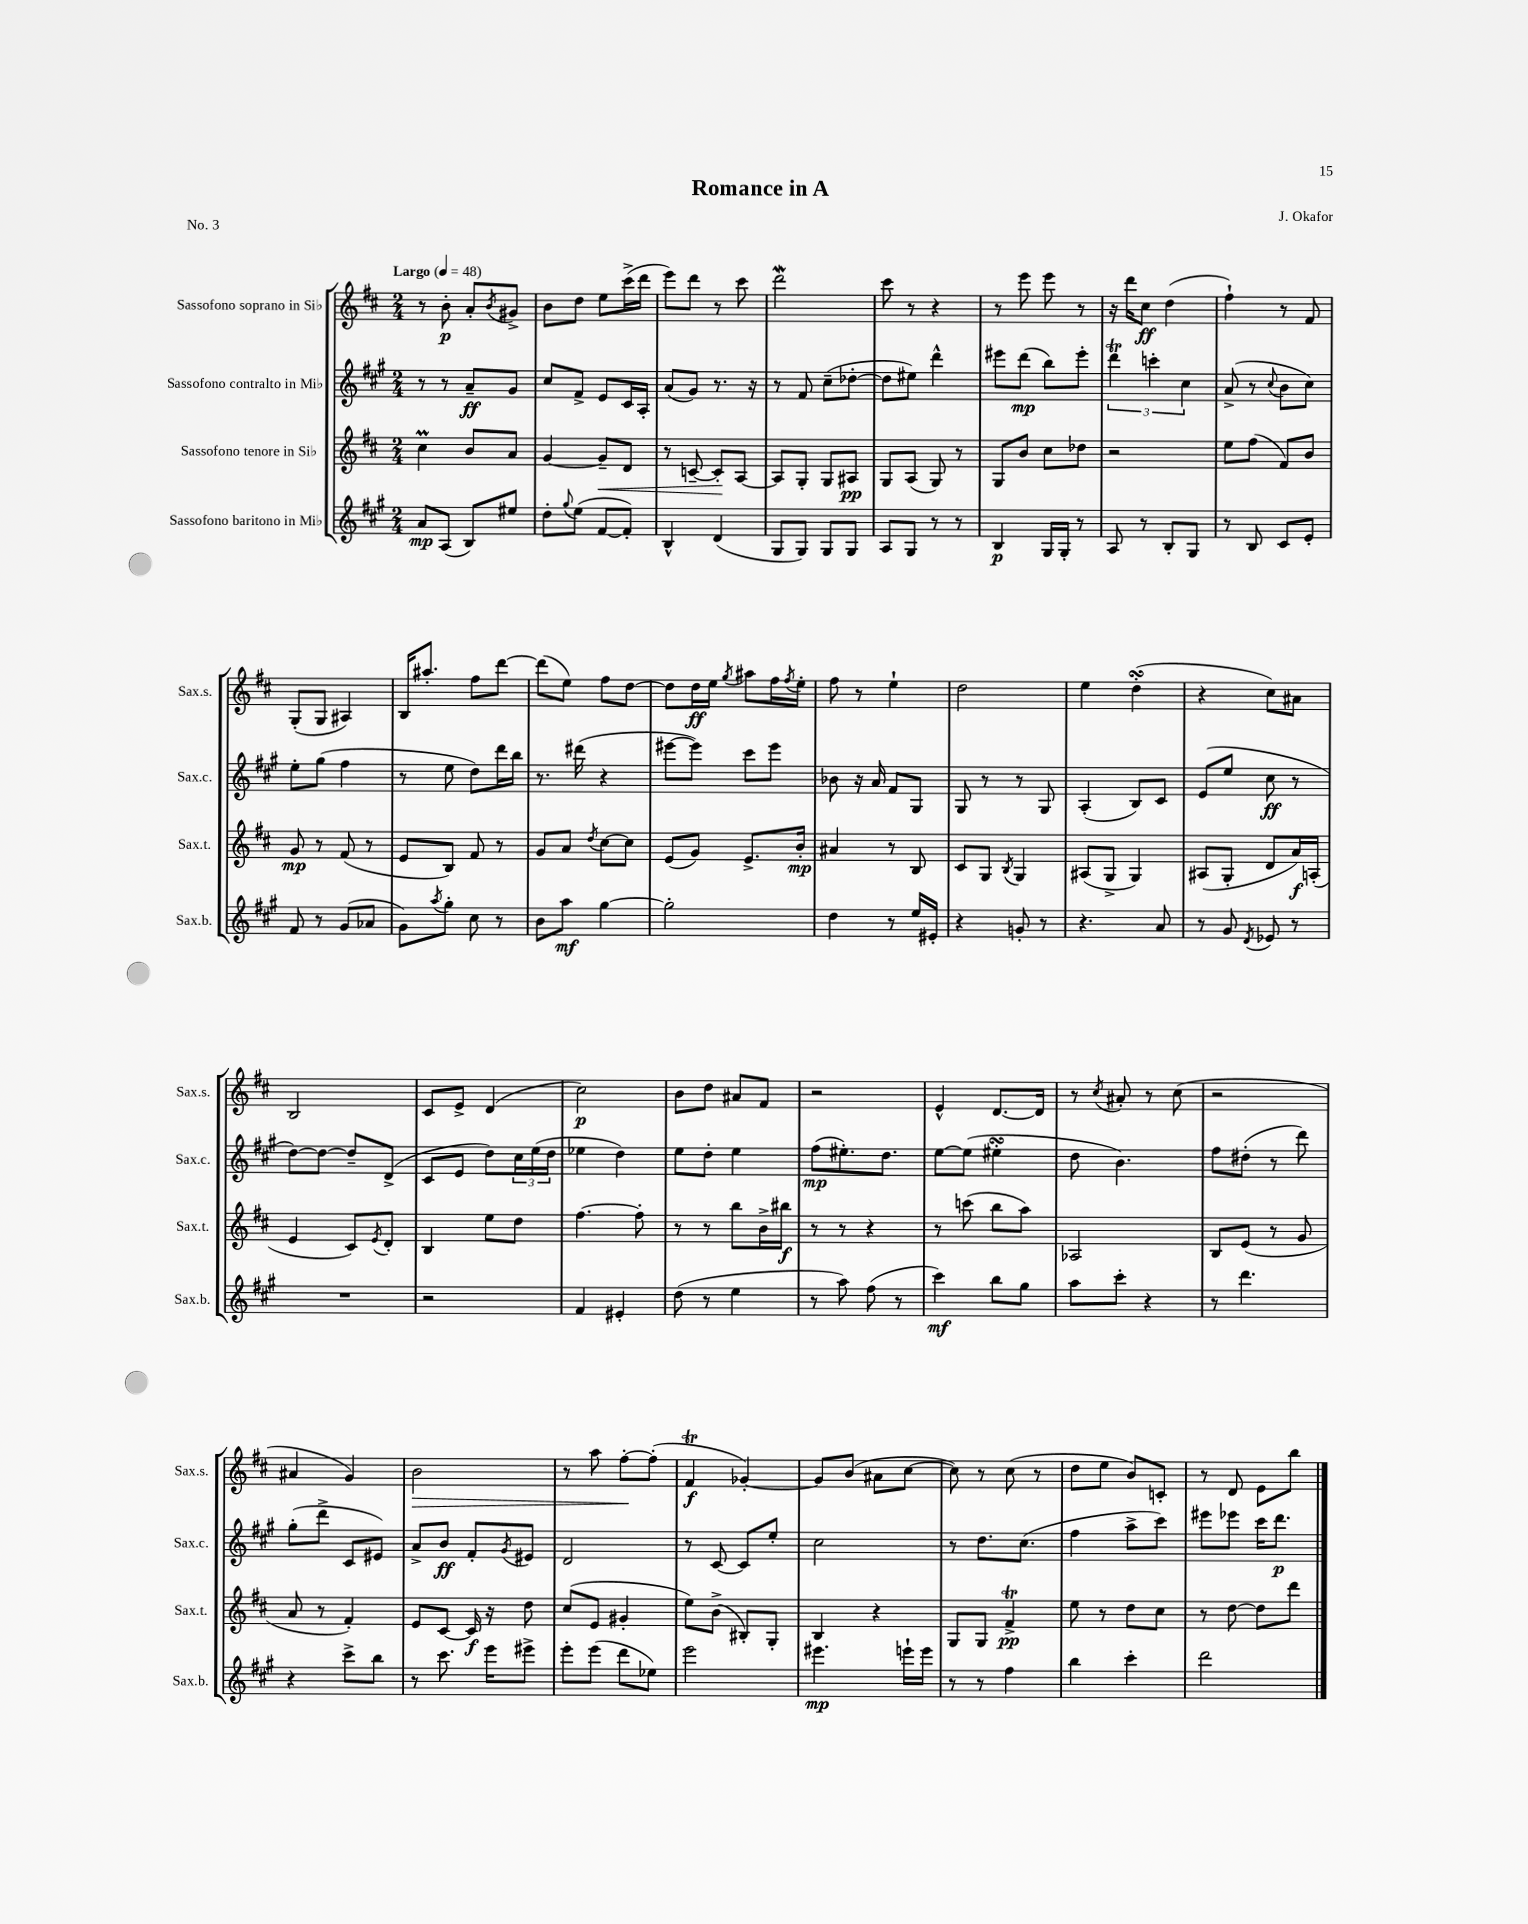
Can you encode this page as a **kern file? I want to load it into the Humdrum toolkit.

**kern	**kern	**kern	**kern
*staff4	*staff3	*staff2	*staff1
*clefG2	*clefG2	*clefG2	*clefG2
*k[f#c#g#]	*k[f#c#]	*k[f#c#g#]	*k[f#c#]
*M2/4	*M2/4	*M2/4	*M2/4
*MM48	*MM48	*MM48	*MM48
8a/L	4cc#\	8r	8r
(8A/J	.	8r	8b'\
8B/L)	8b/L	8a~/L	8a'/L
.	.	.	8qb/
8ee#/J	8a/J	8g#/J	8g#^/J
=	=	=	=
8dd'\L	[4g/	8cc#/L	8b\L
8qqgg#/	.	.	.
(8ee\J	.	8f#^/J	8dd\J
[8f#/L	8g~/]L	8e/L	8ee\L
8f#'/]J)	8d/J	16c#/L	(16ccc#^\L
.	.	16A'/JJ	16ddd\JJ
=	=	=	=
4B^^/	8r	(8a/L	8eee\L)
.	[8c~/	8g#/J)	8ddd\J
(4d/	8c'/]L	8.r	8r
.	[8A/J	.	8ccc#\
.	.	16r	.
=	=	=	=
8G#/L	8A/]L	8r	2ddd\
8G#/J)	8G'/J	8f#/	.
8G#/L	8G/L	(8cc#~\L	.
8G#/J	8A#/J	[8dd-'\J	.
=	=	=	=
8A/L	8G/L	8dd-\]L	8ccc#\
8G#/J	(8A/J	8ee#\J)	8r
8r	8G/)	4ddd^^\	4r
8r	8r	.	.
=	=	=	=
4B/	8G/L	8eee#\L	8r
.	8b/J	(8ddd\J	8eee\
16G#/LL	8cc#\L	8bb\L)	8eee\
16G#'/JJ	.	.	.
8r	8dd-\J	8eee#'\J	8r
=	=	=	=
8A/	2r	6ddd\	16r
.	.	.	16ddd\LK
8r	.	.	8cc#\J
.	.	6ccc'\	.
8B'/L	.	.	(4dd\
.	.	6cc#\	.
8G#/J	.	.	.
=	=	=	=
8r	8ee\L	(8a^/	4ff#`\)
8B/	(8ff#\J	8r	.
.	.	8qqcc#/	.
8c#/L	8f#/L)	8b\L	8r
8e'/J	8b/J	8cc#\J)	8f#/
=	=	=	=
8f#/	8g/	8ee'\L	(8G'/L
8r	8r	(8gg#\J	8G/J
(8g#/L	(8f#/	4ff#\	4A#/)
8a-/J	8r	.	.
=	=	=	=
8g#\L)	8e/L	8r	16B/LK
.	.	.	8.aa#'/J
8qaa/	.	.	.
8gg#'\J	8B/J)	8ee\	.
8cc#\	8f#/	8dd\L)	8ff#\L
8r	8r	16ddd\L	[8ddd\J
.	.	16bb\JJ	.
=	=	=	=
8b\L	8g/L	8.r	(8ddd\]L
8aa\J	8a/J	.	8ee\J)
.	.	(16ddd#\	.
.	8qdd/	.	.
[4gg#\	[8cc#\L	4r	8ff#\L
.	8cc#\]J	.	[8dd\J
=	=	=	=
2gg#'\]	(8e/L	[8eee#\L	8dd\]L
.	8g/J)	8eee#\]J)	16dd\L
.	.	.	16ee\JJ
.	.	.	8qgg/
.	8.e^/L	8ccc#\L	8aa#\L
.	.	8eee#\J	16ff#\L
.	.	.	8qff#/
.	16b'/Jk	.	16ee'\JJ
=	=	=	=
4dd\	4a#/	8b-\	8ff#\
.	.	16r	8r
.	.	16a/	.
8r	8r	8f#/L	4ee`\
16ee/LL	8B/	8G#/J	.
16e#'/JJ	.	.	.
=	=	=	=
4r	8c#/L	8G#/	2dd\
.	8G/J	8r	.
.	8qB/	.	.
8g'/	4G/	8r	.
8r	.	8G#/	.
=	=	=	=
4.r	(8A#/L	(4A'/	4ee\
.	8G^/J	.	.
.	4G/)	8B/L)	(4dd'\
8a/	.	8c#/J	.
=	=	=	=
8r	(8A#/L	(8e/L	4r
8g#/	8G'/J	8ee/J	.
8qd/	.	.	.
8e-/	8d/L	8cc#\	8cc#\L)
8r	16a/L)	8r	8a#\J
.	(16A'/JJ	.	.
=	=	=	=
2r	4e/	[8dd\L)	2B/
.	.	8dd\_J	.
.	8c#/L)	8dd~/]L	.
.	8qe/	.	.
.	8d'/J	(8d^/J	.
=	=	=	=
2r	4B/	8c#/L	8c#/L
.	.	8e/J	8e^/J
.	8ee\L	8dd\L)	(4d/
.	8dd\J	24cc#\L	.
.	.	(24ee\	.
.	.	24dd\JJ	.
=	=	=	=
4f#/	[4.ff#\	4ee-\	2cc#\)
4e#'/	.	4dd\)	.
.	8ff#'\]	.	.
=	=	=	=
(8dd\	8r	8ee\L	8b\L
8r	8r	8dd'\J	8dd\J
4ee\	8bb\L	4ee\	8a#/L
.	16b^\L	.	8f#/J
.	16bb#\JJ	.	.
=	=	=	=
8r	8r	(8ff#\L	2r
8aa\)	8r	8.ee#'\)	.
(8ff#\	4r	.	.
.	.	8.dd\J	.
8r	.	.	.
=	=	=	=
4ccc#\)	8r	[8ee\L	4e^^/
.	(8ccc\	(8ee\]J	.
8bb\L	8bb\L	4ee#'\	[8.d/L
8gg#\J	8aa\J)	.	.
.	.	.	16d/]Jk
=	=	=	=
8aa\L	2A-/	8dd\	8r
.	.	.	8qcc#/
8ccc#'\J	.	4.b\)	8a#'/
4r	.	.	8r
.	.	.	(8cc#\
=	=	=	=
8r	8B/L	8ff#\L	2r
4.ddd\	(8e/J	(8dd#'\J	.
.	8r	8r	.
.	8g/	8ddd\)	.
=	=	=	=
4r	8a/	(8gg#'\L	4a#/
.	8r	8ddd^\J	.
8ccc#^\L	4f#'/)	8c#/L	4g/)
8bb\J	.	8e#/J)	.
=	=	=	=
8r	8e/L	8a^/L	2b\
8.ccc#\	[8c#/J	8b/J	.
.	16c#/]	8f#'/L	.
16eee\LK	16r	.	.
.	.	8qg#/	.
8eee#^\J	8dd\	8e#/J	.
=	=	=	=
8eee'\L	(8cc#/L	2d/	8r
(8eee\J	8e/J	.	8aa\
8ddd\L	4g#'/	.	[8ff#'\L
8ee-\J)	.	.	(8ff#'\]J
=	=	=	=
2eee\	8ee\L)	8r	4f#/
.	(8b^\J	[8c#/	.
.	8B#'/L)	8c#/]L	[4g-'/)
.	8G'/J	8ee'/J	.
=	=	=	=
4.eee#\	4B/	2cc#\	8g-/]L
.	.	.	(8b/J
.	4r	.	8a#\L
16eee`\LL	.	.	[8cc#\J
16eee\JJ	.	.	.
=	=	=	=
8r	8G/L	8r	8cc#\])
8r	8G/J	8.dd\L	8r
4ff#\	4f#^/	.	(8cc#\
.	.	(8.cc#\J	.
.	.	.	8r
=	=	=	=
4bb\	8ee\	4ff#\	8dd\L
.	8r	.	8ee\J
4ccc#'\	8dd\L	8aa^\L	8b/L)
.	8cc#\J	8ccc#\J)	8c'/J
=	=	=	=
2ddd\	8r	8eee#\L	8r
.	[8dd\	8eee-\J	8d/
.	8dd\]L	16ccc#\LK	8e\L
.	.	8.ddd\J	.
.	8ddd\J	.	8bb\J
==	==	==	==
*-	*-	*-	*-
